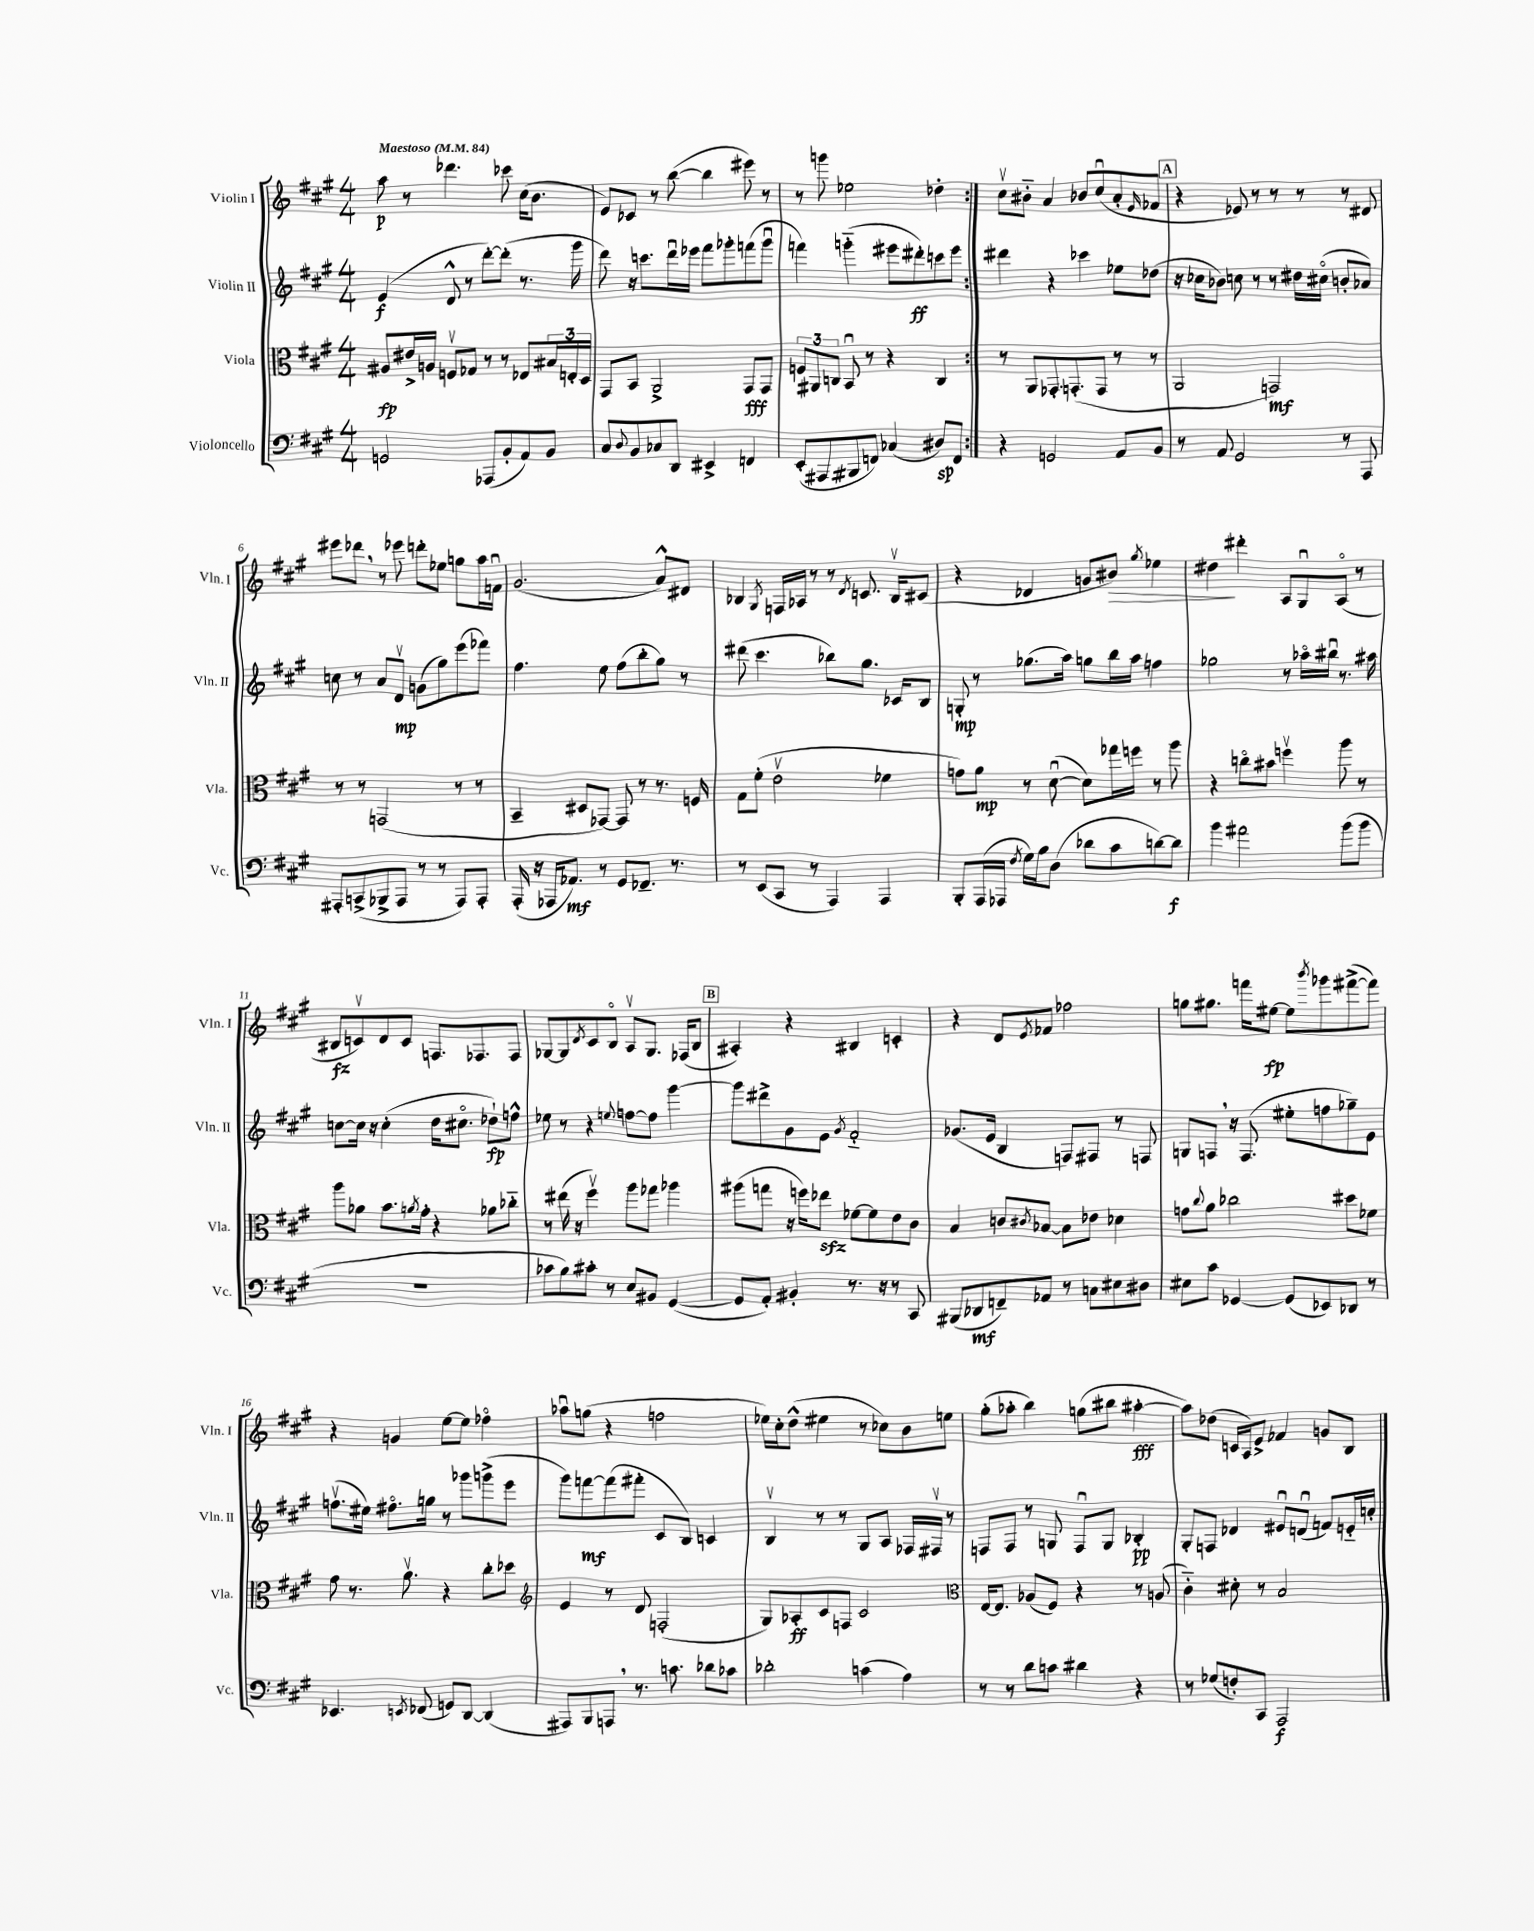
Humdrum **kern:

**kern	**kern	**kern	**kern
*staff4	*staff3	*staff2	*staff1
*clefF4	*clefC3	*clefG2	*clefG2
*k[f#c#g#]	*k[f#c#g#]	*k[f#c#g#]	*k[f#c#g#]
*M4/4	*M4/4	*M4/4	*M4/4
*MM84	*MM84	*MM84	*MM84
2GG	8A#	(4e	8aa
.	16e#^	.	8r
.	16A	.	.
.	8Fv	8d^^	4.ddd-
.	8G-	8r	.
(8AAA-	8r	[8ddd')	.
8BB'	8r	(8ddd']	8ccc-
8AA)	8E-	8.r	(16cc#
.	.	.	8.b
8BB	24B#	.	.
.	24E'	.	.
.	.	16ggg#	.
.	24D	.	.
=	=	=	=
8C#	8GG#	8ddd)	8e)
8qqD	.	.	.
8BB	8BB	16r	8c-
.	.	8.ccc	.
8C-	2AA^	.	8r
8DD	.	16dddu	([8bb
.	.	16eee-	.
4EE#^	.	8fff#	4bb]
.	.	8ggg-'	.
4FF	8GG#	(8fff	8eee#)
.	8GG#	8ggg-u	8r
=	=	=	=
(8EE'	12F	4fff)	8r
.	12AA#	.	.
8AAA#	.	.	8ggg
.	12C	.	.
8BBB#	8BBu	(4ggg'~	2ee-
8FF)	8r	.	.
(4C-	4r	8eee#	.
.	.	8ddd#')	.
8D#)	4C	8ccc	4dd-'
8FF	.	8eee#	.
=:|!	=:|!	=:|!	=:|!
4r	8r	4ddd#	8cc#v
.	8AA	.	8b#'~
2GG	8.GG-'	4r	4a
.	(8.GG'	.	.
.	.	4ccc-	8b-
.	8GG	.	(8cc#u
8AA	8r	8ee-	8a'
.	.	.	16qqe
8BB	8r	(8dd-	8f-
=	=	=	=
8r	2AA	16r	4r
.	.	16cc-	.
8AA	.	8b-)	.
2GG#	.	8cc	8e-)
.	.	8r	8r
.	2GG)	8r	8r
.	.	16dd#	8r
.	.	(16cc#o	.
8r	.	8b'	8r
8AAA	.	8a-)	8d#
=	=	=	=
8AAA#'	8r	8cc	8eee#
(8CC^	8r	8r	8ddd-
8BBB-^	(2GG	8a	8r
8AAA#	.	8dv	8eee-
8r	.	(8g	8ddd'
8r	.	8gg#)	8ee-
8AAA#)	8r	(8eee	8gg
8AAA#'	8r	8fff-)	16aa
.	.	.	16fu
=	=	=	=
(16AAA'	4BB~	4.ff#	(2.g#
16r	.	.	.
16AAA-	.	.	.
8.AA-)	.	.	.
.	8D#	.	.
8r	[8GG-)	8ee	.
8GG#	8GG-]	(8ff#	.
8.FF-~	8r	8bb'	.
.	8.r	8gg#)	8a^^)
8.r	.	.	.
.	.	8r	8d#
.	16F	.	.
=	=	=	=
8r	8G#	(8ddd#	4B-
(8EE	(8f#'	4.ccc#	.
.	.	.	8qG#
8CC#	2ev	.	16F
.	.	.	16A-
8r	.	.	8r
4AAA)	.	8bb-)	8r
.	.	.	8qd
.	.	8.gg#	8.c
4AAA	4f-	.	.
.	.	16c-	16B-v
.	.	8B	(8c#
=	=	=	=
8BBB'	8g)	8G'	4r
(16AAA	8a	8r	.
16AAA-	.	.	.
8qF#	.	.	.
16G#)	8r	(8.gg-	4d-
16B	.	.	.
(8D	([8du	.	.
.	.	16aa)	.
8d-	8d])	8gg	8g
8c#	16gg-	16bb	8b#)
.	16ff	16aa	.
.	.	.	8qgg#
[8d)	8r	4ff	4ee-
8d]	8aa	.	.
=	=	=	=
4b	4r	2gg-	4dd#
2a#	8cco	.	4ddd#'
.	8b#	.	.
.	4ffv	8r	8A
.	.	16aa-o	8G#u
.	.	16bb#u	.
(8b	8aa	8.r	(8Ao
8b	8r	.	8r
.	.	16aa#	.
=	=	=	=
1r	8aa	[8cc	8B#
.	8a-	16cc]	8cv)
.	.	16r	.
.	8.b	(4cc'	8d
.	.	.	8c
.	8qa	.	.
.	16g#'	.	.
.	4r	16dd	8.F
.	.	8.cc#o	.
.	.	.	8.F-
.	8a-	8dd-`)	.
.	8cc-'~	8ff^^	8F-
=	=	=	=
8c-	8r	8ee-	[8G-
8B)	(16ee#	8r	8G-]
.	16r	.	.
.	.	.	8qd
8c#'	4ff#v)	4r	8c#
8r	.	.	8Bo
.	.	8qqee	.
8E	8aa	[8ff	8Av
8BB#	8gg-	8ff]	8.G-
([4GG#	4aa-	[4ggg#	.
.	.	.	(16F-
.	.	.	8B
=	=	=	=
8GG#]	(8aa#	8ggg#]	4A#')
8AA')	8gg	8ddd#^	.
4BB#'	16r	8g#	4r
.	16ff)	.	.
.	8ee-	8e	.
.	.	8qg#	.
8.r	[8f-	2f#'~	4B#
.	8f-]	.	.
16r	.	.	.
8r	8e	.	4c'
8CC#	8c#	.	.
=	=	=	=
(8BBB#	4B	(8.g-	4r
8DD-	.	.	.
.	.	16e	.
8FF~)	8c	4B	8d
.	8qc#	.	8qe
8AA-	[8B-	.	8f-
8r	8B-]	8F)	2ff-
8C	8e-	8F#	.
8E#	4d-	8r	.
8D#	.	8F	.
=	=	=	=
8E#	8g	8G	8gg
.	8qqcc#	.	.
8c#	8a	8F	8.gg#
[4GG-	2cc-	16r	.
.	.	(8.F	16fff
.	.	.	[8ee#
(8GG-]	.	8ee#'	8ee#]
.	.	.	8qbbb
8EE-)	.	8ff	8ggg-
8DD-	8dd#	8gg-~)	([8fff#^
8r	8f-	8e	8fff#])
=	=	=	=
4.EE-	8g#	(8.ffv	4r
.	8.r	.	.
.	.	16ee#)	.
.	.	8.ff#o	4g
.	8.av	.	.
8qEE	.	.	.
(8FF-	.	.	.
.	.	16gg	.
8GG)	4r	8r	[8ee
[8DD	.	8ggg-	8ee]
(4DD]	8cc#'	(8ggg^	4ff-o
.	8dd-	8eee	.
=	=	=	=
*	*clefG2	*	*
8AAA#)	4e	8ggg#)	8aa-u
8BBB	.	[8fff	(8gg
8AAA	8r	(8fff]	4r
8.r	8d	8fff#'	.
.	(2F'	8c#	2ff
8.c	.	.	.
.	.	8B)	.
8d-	.	4c	.
8c-	.	.	.
=	=	=	=
2d-'	8G#)	4Bv	16ee-)
.	.	.	16cc#'
.	8A-'	.	(8dd^^
.	8c#	8r	4ee#
.	8F	8r	.
(4c	2c#	8G#	8r
.	.	8A	8cc-)
4A)	.	16F-	8b
.	.	16F#v	.
.	.	8r	8ee
=	=	=	=
*	*clefC3	*	*
8r	[16E	8F	(8gg#'
.	8.E]	.	.
8r	.	8F	8aa-'
8d	(8A-	8r	4bb)
8c	8F#)	8G	.
4d#	4r	8Fu	(8gg
.	.	8G	8bb#
4r	8r	4B-'	[4aa#'
.	(8A	.	.
=	=	=	=
8r	4c#'~)	8G#'	8aa#])
(8G-	.	8F	(8dd-
8F')	8d#'	4d-	16c
.	.	.	16A)
8CC#	8r	.	8e^
2AAA	2B	8e#u	4f-
.	.	(8du	.
.	.	8f)	8g
.	.	16e'~	8B
.	.	16cc'	.
==	==	==	==
*-	*-	*-	*-
